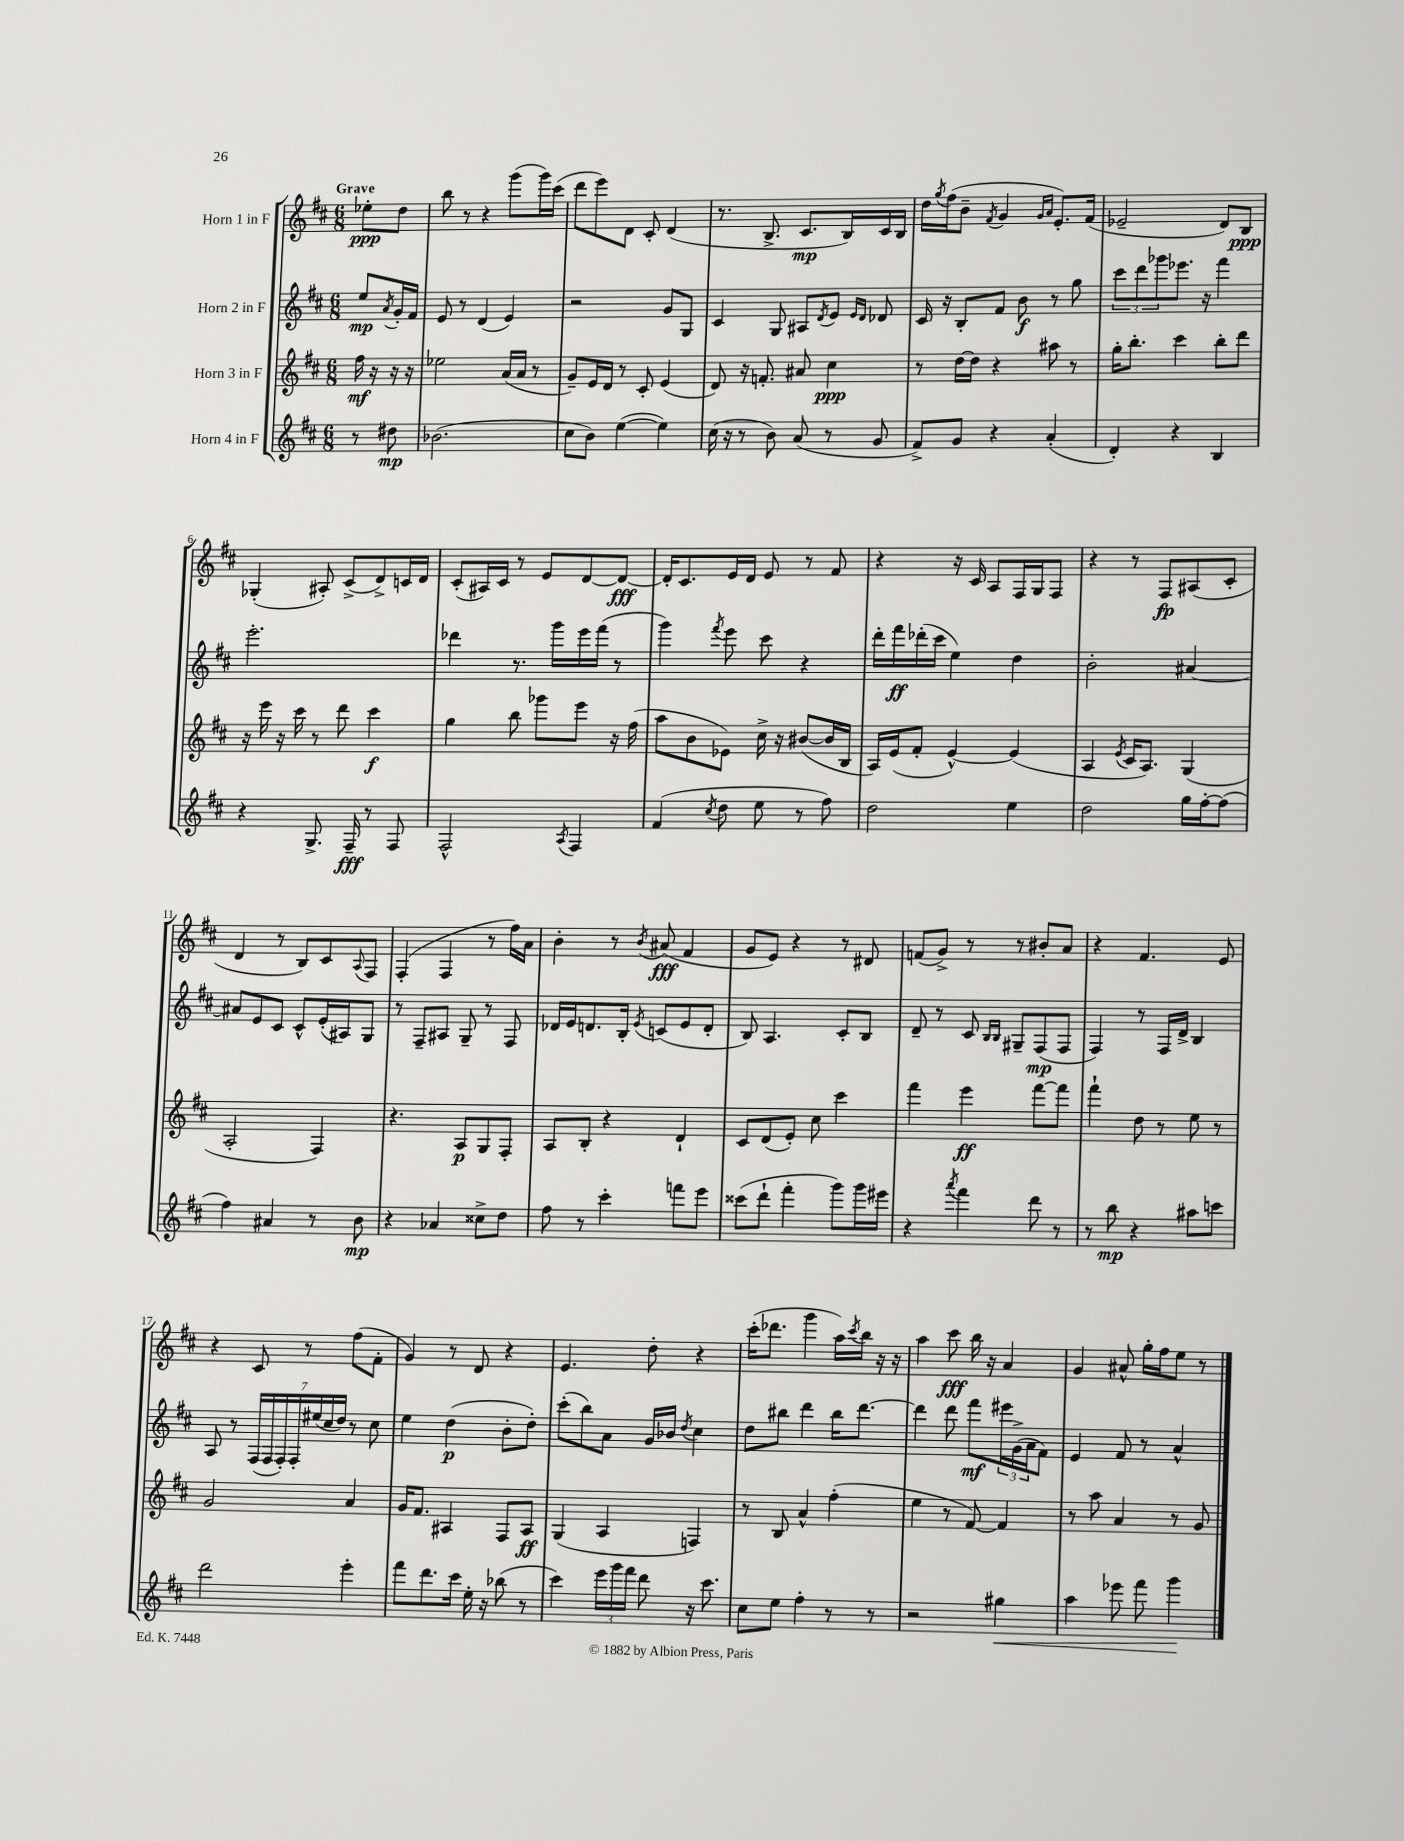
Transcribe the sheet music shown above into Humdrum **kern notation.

**kern	**dynam	**kern	**dynam	**kern	**dynam	**kern	**dynam
*part4	*part4	*part3	*part3	*part2	*part2	*part1	*part1
*staff4	*staff4	*staff3	*staff3	*staff2	*staff2	*staff1	*staff1
*I"Horn 4 in F	*	*I"Horn 3 in F	*	*I"Horn 2 in F	*	*I"Horn 1 in F	*
*clefG2	*	*clefG2	*	*clefG2	*	*clefG2	*
*k[f#c#]	*	*k[f#c#]	*	*k[f#c#]	*	*k[f#c#]	*
*M6/8	*	*M6/8	*	*M6/8	*	*M6/8	*
=	=	=	=	=	=	=	=
!	!	!	!	!	!	!LO:TX:a:B:t=Grave	!
8r	.	16ff#\	mf	8ee/L	mp	8ee-X'\L	ppp
.	.	16r	.	.	.	.	.
.	.	.	.	8qa/	.	.	.
8dd#X\	mp	16r	.	16g'/L	.	8dd\J	.
.	.	16r	.	16f#/JJ	.	.	.
=1	=1	=1	=1	=1	=1	=1	=1
(2.b-X\	.	2ee-X\	.	8e/	.	8bb\	.
.	.	.	.	8r	.	8r	.
.	.	.	.	(4d/	.	4r	.
.	.	(16a/LL	.	4e/)	.	(8ggg\L	.
.	.	16a/JJ	.	.	.	.	.
.	.	8r	.	.	.	16ggg\L)	.
.	.	.	.	.	.	(16ccc#\JJ	.
=2	=2	=2	=2	=2	=2	=2	=2
8cc#\L	.	8g~/L)	.	2r	.	8ddd\L	.
8b\J)	.	16e/L	.	.	.	8eee\)	.
.	.	16d/JJ	.	.	.	.	.
([4ee\	.	8r	.	.	.	8d\J	.
.	.	8c#'/	.	.	.	8c#'/	.
4ee\])	.	(4e/	.	8g/L	.	(4d/	.
.	.	.	.	8G/J	.	.	.
=3	=3	=3	=3	=3	=3	=3	=3
(16cc#\	.	8d/)	.	4c#/	.	8.r	.
16r	.	.	.	.	.	.	.
8r	.	16r	.	.	.	.	.
.	.	8.fn'/	.	.	.	8.B^/	.
8b\)	.	.	.	8G/	.	.	.
(8a/	.	8a#X/	.	8A#X/L	.	8.c#/L	mp
.	.	.	.	8qd/	.	.	.
8r	.	4cc#\	ppp	8e/J	.	.	.
.	.	.	.	.	.	16B/L)	.
.	.	.	.	16qqe/LL	.	.	.
.	.	.	.	16qqd/JJ	.	.	.
8g/	.	.	.	8d-X/	.	16c#/	.
.	.	.	.	.	.	16B/JJ	.
=4	=4	=4	=4	=4	=4	=4	=4
8f#^/L)	.	8r	.	16c#/	.	16dd\LL	.
.	.	.	.	.	.	8qgg/	.
.	.	.	.	16r	.	(16ff#\J	.
8g/J	.	[16dd\LL	.	8B'/L	.	8b~\J	.
.	.	16dd\JJ]	.	.	.	.	.
.	.	.	.	.	.	8qf#/	.
4r	.	4r	.	8f#/J	.	4g/	.
.	.	.	.	8b\	f	.	.
.	.	.	.	.	.	16qqg/LL	.
.	.	.	.	.	.	16qqa/JJ	.
(4a'/	.	8aa#X\	.	8r	.	8.e'/L)	.
.	.	8r	.	8gg\	.	.	.
.	.	.	.	.	.	(16f#/Jk	.
=5	=5	=5	=5	=5	=5	=5	=5
4d'/)	.	16gg'\KL	.	12ccc#\L	.	2e-X~/	.
.	.	8.bb'\J	.	.	.	.	.
.	.	.	.	12ddd\	.	.	.
.	.	.	.	12ggg-X\	.	.	.
4r	.	4ccc#\	.	8.eee-X\J	.	.	.
.	.	.	.	16r	.	.	.
4B/	.	8bb'\L	.	4fff#\	.	8d/L)	.
.	.	8ddd\J	.	.	.	8B/J	ppp
!!LO:LB:g=z
=6	=6	=6	=6	=6	=6	=6	=6
4r	.	16r	.	2.eee'\	.	(4G-X'/	.
.	.	16eee\	.	.	.	.	.
.	.	16r	.	.	.	.	.
.	.	16ccc#\	.	.	.	.	.
8.G^/	.	8r	.	.	.	8A#X'/)	.
.	.	8ddd\	.	.	.	(8c#^/L	.
16F#~/	fff	.	.	.	.	.	.
8r	.	4ccc#\	f	.	.	8d^/)	.
8F#/	.	.	.	.	.	16cn/L	.
.	.	.	.	.	.	16d/JJ	.
=7	=7	=7	=7	=7	=7	=7	=7
2F#^^/	.	4gg\	.	4ddd-X\	.	(8c#'/L	.
.	.	.	.	.	.	16A#X/L)	.
.	.	.	.	.	.	16c#/JJ	.
.	.	8bb\	.	8.r	.	8r	.
.	.	8ggg-X\L	.	.	.	8e/L	.
.	.	.	.	16ggg\LL	.	.	.
8qA/	.	.	.	.	.	.	.
4F#/	.	8eee\J	.	16eee\	.	[8d/	.
.	.	.	.	(16fff#\JJ	.	.	.
.	.	16r	.	8r	.	8d/J_	fff
.	.	(16ff#\	.	.	.	.	.
=8	=8	=8	=8	=8	=8	=8	=8
(4f#/	.	8aa\L	.	4ggg\)	.	16d'/KL]	.
.	.	.	.	.	.	8.c#/	.
.	.	8b\	.	.	.	.	.
8qcc#/	.	.	.	8qfff#/	.	.	.
8dd\	.	8e-X\J)	.	8eee\	.	16e/L	.
.	.	.	.	.	.	16d/JJ	.
8ee\	.	16cc#^\	.	8ccc#\	.	8e/	.
.	.	16r	.	.	.	.	.
8r	.	([8b#X/L	.	4r	.	8r	.
8ff#\)	.	16b#/L]	.	.	.	8f#/	.
.	.	16B/JJ	.	.	.	.	.
=9	=9	=9	=9	=9	=9	=9	=9
2dd\	.	16A/LL)	.	16ddd'\LL	.	4r	.
.	.	(16e/J	.	16fff#\	ff	.	.
.	.	8f#'/J	.	(16ddd-X'\	.	.	.
.	.	.	.	16ccc#\JJ	.	.	.
.	.	[4e^^/)	.	4ee\)	.	16r	.
.	.	.	.	.	.	16c#/	.
.	.	.	.	.	.	8A/L	.
4ee\	.	(4e/]	.	4dd\	.	16F#/L	.
.	.	.	.	.	.	16G/J	.
.	.	.	.	.	.	8F#/J	.
=10	=10	=10	=10	=10	=10	=10	=10
2dd\	.	4A/	.	2b'\	.	4r	.
.	.	8qe/	.	.	.	.	.
.	.	16c#/KL	.	.	.	8r	.
.	.	8.A/J)	.	.	.	.	.
.	.	.	.	.	.	8F#/L	fp
16gg\LL	.	(4G/	.	[4a#X/	.	(8A#X/	.
[16ff#'\J	.	.	.	.	.	.	.
(8ff#\J]	.	.	.	.	.	8c#'/J	.
!!LO:LB:g=z
=11	=11	=11	=11	=11	=11	=11	=11
4ff#\)	.	2A'/	.	8a#X/L]	.	4d/	.
.	.	.	.	8e/	.	.	.
4a#X/	.	.	.	8c#/J	.	8r	.
.	.	.	.	8c#^^/L	.	8B/L)	.
8r	.	4F#/)	.	(16e'/L	.	8c#/	.
.	.	.	.	16A#X/J)	.	.	.
.	.	.	.	.	.	8qqA/	.
8b\	mp	.	.	8G/J	.	8F#/J	.
=12	=12	=12	=12	=12	=12	=12	=12
4r	.	4.r	.	8r	.	(4F#'/	.
.	.	.	.	8F#~/L	.	.	.
4a-X/	.	.	.	8A#X/J	.	4F#/	.
.	.	8A/L	p	8G~/	.	.	.
8cc##X^\L	.	8G/	.	8r	.	8r	.
8dd\J	.	8F#'/J	.	8F#/	.	16ff#\LL)	.
.	.	.	.	.	.	16a\JJ	.
=13	=13	=13	=13	=13	=13	=13	=13
8ff#\	.	8A/L	.	16d-X/LL	.	4b'\	.
.	.	.	.	16e/J	.	.	.
8r	.	8B'/J	.	8.dn/	.	.	.
4ccc#'\	.	4r	.	.	.	8r	.
.	.	.	.	16B'/Jk	.	.	.
.	.	.	.	8qe/	.	8qb/	.
.	.	.	.	(8cn/L	.	(8a#X/	fff
8fffn\L	.	4d`/	.	8e/	.	4f#/	.
8eee\J	.	.	.	8d'/J	.	.	.
=14	=14	=14	=14	=14	=14	=14	=14
(8ccc##X\L	.	8c#/L	.	8B/)	.	8g/L	.
8ddd`\J	.	(8d/	.	4.A/	.	8e/J)	.
4fff#'\	.	8e'/J)	.	.	.	4r	.
.	.	8cc#\	.	.	.	.	.
8ggg\L)	.	4ccc#\	.	8c#'/L	.	8r	.
16ggg\L	.	.	.	8B/J	.	8d#X/	.
16eee#X\JJ	.	.	.	.	.	.	.
=15	=15	=15	=15	=15	=15	=15	=15
4r	.	4fff#\	.	8d~/	.	(8fn/L	.
.	.	.	.	8r	.	8g^/J)	.
8qaaa/	.	.	.	.	.	.	.
4fff#\	.	4eee\	ff	8c#/	.	8r	.
.	.	.	.	16qqB/LL	.	.	.
.	.	.	.	16qqB/JJ	.	.	.
.	.	.	.	8G#X~/L	.	8r	.
8ddd\	.	[8fff#\L	.	(8F#/	mp	8b#X'/L	.
8r	.	8fff#\J]	.	8F#/J	.	8a/J	.
=16	=16	=16	=16	=16	=16	=16	=16
8r	.	4fff#`\	.	4F#/)	.	4r	.
8bb\	mp	.	.	.	.	.	.
4r	.	8dd\	.	8r	.	4.f#/	.
.	.	8r	.	16F#/LL	.	.	.
.	.	.	.	16d^/JJ	.	.	.
8aa#X\L	.	8ee\	.	4B/	.	.	.
8cccn\J	.	8r	.	.	.	8e/	.
!!LO:LB:g=z
=17	=17	=17	=17	=17	=17	=17	=17
2ddd\	.	2g/	.	8A/	.	4r	.
.	.	.	.	8r	.	.	.
.	.	.	.	(28F#/LL	.	8c#/	.
.	.	.	.	28F#/	.	.	.
.	.	.	.	28F#'/)	.	.	.
.	.	.	.	28F#'/	.	.	.
.	.	.	.	.	.	8r	.
.	.	.	.	(28ee#X/	.	.	.
.	.	.	.	28cc#/	.	.	.
.	.	.	.	28dd/JJ)	.	.	.
4eee'\	.	4a/	.	8r	.	(8ff#\L	.
.	.	.	.	8cc#\	.	8f#'\J	.
=18	=18	=18	=18	=18	=18	=18	=18
8fff#\L	.	16g/KL	.	4ee\	.	4g/)	.
.	.	8.f#/J	.	.	.	.	.
8.ddd\	.	.	.	.	.	.	.
.	.	4A#X/	.	(4dd\	p	8r	.
16ccc#\Jk	.	.	.	.	.	.	.
16ee'\	.	.	.	.	.	8d/	.
16r	.	.	.	.	.	.	.
(8bb-X\	.	8F#/L	.	8b'\L	.	4r	.
8r	.	8A#/J	ff	8dd'\J)	.	.	.
=19	=19	=19	=19	=19	=19	=19	=19
4ccc#\)	.	(4G/	.	(8ccc#'\L	.	4.e/	.
.	.	.	.	8bb\)	.	.	.
24eee\LL	.	4A/	.	8a\J	.	.	.
24ggg\	.	.	.	.	.	.	.
24fff#\JJ	.	.	.	.	.	.	.
8ddd\	.	.	.	16g/LL	.	8dd'\	.
.	.	.	.	16b-X/JJ	.	.	.
.	.	.	.	8qdd/	.	.	.
16r	.	4Fn/)	.	4cc#\	.	4r	.
8.ccc#\	.	.	.	.	.	.	.
=20	=20	=20	=20	=20	=20	=20	=20
8cc#\L	.	8r	.	8dd\L	.	(16ccc#'\KL	.
.	.	.	.	.	.	8.ddd-X\J	.
8ee\J	.	8B/	.	8bb#X\J	.	.	.
4ff#'\	.	4a^^/	.	4ddd\	.	4ggg\	.
8r	.	(4ff#'\	.	16bb#\KL	.	16aa\LL)	.
.	.	.	.	.	.	8qccc#/	.
.	.	.	.	[8.ddd\J	.	16bb\JJ	.
8r	.	.	.	.	.	16r	.
.	.	.	.	.	.	16r	.
=21	=21	=21	=21	=21	=21	=21	=21
2r	.	4ee\	.	4ddd\]	.	4aa\	.
.	.	8r	.	8ddd\	.	8ccc#\	fff
.	.	[8f#/)	.	8fff#\L	mf	16bb\	.
.	.	.	.	.	.	16r	.
!	!LO:HP:b	!	!	!	!	!	!
4gg#X\	<	4f#/]	.	24eee#X\L	.	4a/	.
.	.	.	.	(24g^\	.	.	.
.	.	.	.	24a\J	.	.	.
.	.	.	.	8f#\J)	.	.	.
=22	=22	=22	=22	=22	=22	=22	=22
4aa\	.	8r	.	4e/	.	4g/	.
.	.	8aa\	.	.	.	.	.
8eee-X\	.	4a/	.	8f#/	.	8a#X^^/	.
8fff#\	.	.	.	8r	.	16gg'\LL	.
.	.	.	.	.	.	16ff#\J	.
4ggg\	.	8r	.	4a^^/	.	8ee\J	.
.	.	8g/	.	.	.	8r	.
.	[	.	.	.	.	.	.
==	==	==	==	==	==	==	==
*-	*-	*-	*-	*-	*-	*-	*-
